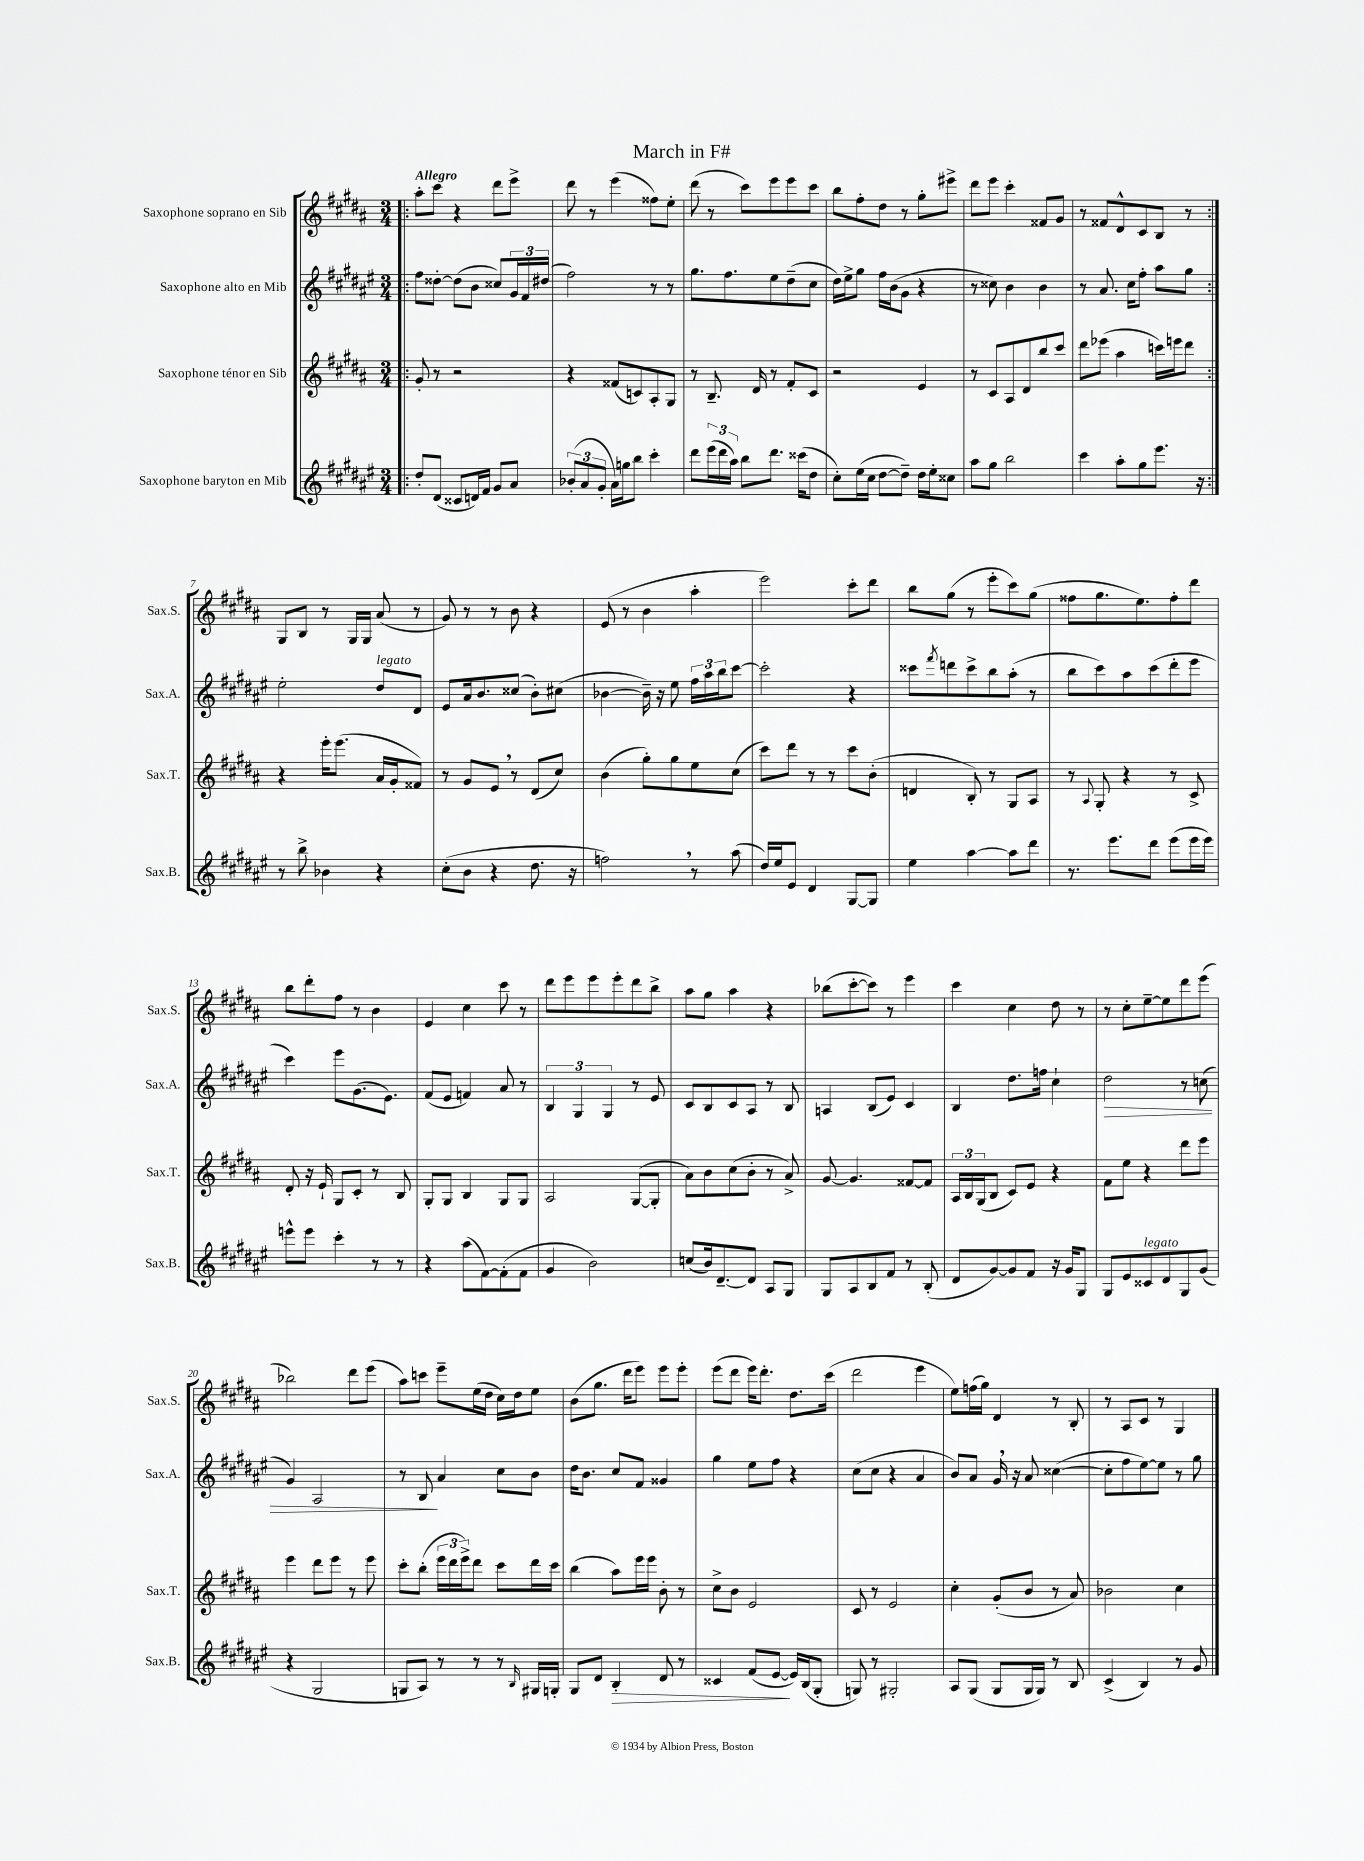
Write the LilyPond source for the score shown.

\header { title = "March in F#" }
<<
\new StaffGroup <<
\new Staff = "s0" \with { instrumentName = "Saxophone soprano en Sib" shortInstrumentName = "Sax.S." } {
    \clef treble \key b \major \numericTimeSignature \time 3/4 \tempo "Allegro"
    \repeat volta 2 { \bar ".|:" ais''8-. cis'''8 r4 dis'''8 e'''8-> |
    dis'''8 r8 e'''4( fisis''8) e''8-. |
    dis'''8( r8 cis'''8) e'''8 e'''8 cis'''8 |
    b''8 fis''8-. dis''8 r8 gis''8-. eis'''8-> |
    dis'''8 e'''8 cis'''4-. fisis'8 gis'8 |
    r8 fisis'8 dis'8-^ cis'8 b8 r8 | }
    gis8 b8 r8 gis16 gis16 ais'8( r8 |
    gis'8) r8 r8 b'8 r4 |
    e'8( r8 b'4 ais''4-. |
    e'''2) cis'''8-. dis'''8 |
    b''8 gis''8( r8 e'''8-. cis'''8) gis''8( |
    fisis''8 gis''8. e''8.) fisis''8-. dis'''8 |
    b''8 dis'''8-. fis''8 r8 b'4 |
    e'4 cis''4 cis'''8 r8 |
    dis'''8 e'''8 e'''8 e'''8-. dis'''8 b''8-> |
    ais''8 gis''8 ais''4 r4 |
    bes''8( cis'''8~-. cis'''8) r8 e'''4 |
    cis'''4 cis''4 dis''8 r8 |
    r8 cis''8-. e''8~-- e''8 dis'''8 e'''8( |
    bes''2) dis'''8 e'''8( |
    ais''8) c'''8 e'''8-- e''16( dis''16 cis''16) dis''16 e''8 |
    b'8( gis''8. dis'''16 e'''8) e'''8 e'''8-. |
    e'''8( dis'''8 e'''16) dis'''8.-. dis''8. cis'''16( |
    dis'''2 e'''4 |
    e''8) f''16( gis''16) dis'4 r8 b8-. |
    r8 ais8 cis'8 r8 gis4 \bar "|." |
}
\new Staff = "s1" \with { instrumentName = "Saxophone alto en Mib" shortInstrumentName = "Sax.A." } {
    \clef treble \key fis \major \numericTimeSignature \time 3/4
    \repeat volta 2 { \bar ".|:" fis''8 disis''8~-. disis''8( b'8 cisis''8) \tuplet 3/2 { gis'16 fis'16 dis''16( } |
    fis''2) r8 r8 |
    gis''8. fis''8. eis''8 dis''8--( cis''8 |
    dis''16) eis''16-> gis''8 fis''16 b'16( gis'8 r4 |
    r8 cisis''8) b'4 b'4 |
    r8 ais'8. cis''16 fis''8-. ais''8 gis''8 | }
    eis''2-. dis''8^\markup { \italic "legato" } dis'8 |
    eis'8 ais'16 b'8. cisis''8( b'8-.) cis''8( |
    bes'4~ bes'16--) r16 eis''8 \tuplet 3/2 { fis''16 ais''16 b''16 } cis'''8~ |
    cis'''2-. r4 |
    cisis'''8 \acciaccatura { fis'''8 } d'''8 cisis'''8-> b''8 ais''8-.( r8 |
    b''8 cis'''8) ais''8 cis'''8( dis'''8-. eis'''8 |
    cis'''4) eis'''8 gis'8.( eis'8.) |
    fis'8( eis'8 f'4) ais'8 r8 |
    \tuplet 3/2 { b4 gis4 gis4 } r8 eis'8 |
    cis'8 b8 cis'8 ais8 r8 b8 |
    a4 b8( eis'8) cis'4 |
    b4 dis''8. f''16 cis''4-! |
    dis''2\> r8 c''8( |
    gis'4) ais2 |
    r8 b8\! ais'4 cis''8 b'8 |
    dis''16 b'8. cis''8 fis'8 gisis'4 |
    gis''4 eis''8 fis''8 r4 |
    cis''8( cis''8 r4 ais'4 |
    b'8) ais'8 gis'16 \breathe r16 ais'8 cisis''4~( |
    cisis''8-. fis''8 eis''8~) eis''8 r8 gis''8 \bar "|." |
}
\new Staff = "s2" \with { instrumentName = "Saxophone ténor en Sib" shortInstrumentName = "Sax.T." } {
    \clef treble \key b \major \numericTimeSignature \time 3/4
    \repeat volta 2 { \bar ".|:" gis'8-. r8 r2 |
    r4 fisis'8( c'8) ais8-. gis8 |
    r8 b8.-- dis'16 r8 fis'8-. cis'8 |
    r2 e'4 |
    r8 cis'8 ais8 dis'8 b''8 cis'''8 |
    dis'''8 ees'''8( ais''4 c'''16) e'''16 dis'''8 | }
    r4 e'''16-. e'''8.( ais'16 gis'16-. fisis'8) |
    r8 gis'8 e'8 \breathe r8 dis'8( cis''8) |
    b'4( gis''8-.) gis''8 e''8 cis''8( |
    cis'''8) dis'''8 r8 r8 cis'''8 b'8-.( |
    d'4 b8-.) r8 gis8 ais8 |
    r8 \appoggiatura { ais8 } gis8-. r4 r8 cis'8-> |
    dis'8-. r16 e'16-! gis8 cis'8-. r8 b8 |
    gis8-. gis8 b4 gis8 gis8 |
    ais2 gis8~( gis8-. |
    ais'8) b'8 cis''8( b'8-. r8 ais'8->) |
    gis'8~ gis'4. fisis'8~ fisis'8 |
    \tuplet 3/2 { ais16 b16 gis16( } b8 cis'8) e'8 r4 |
    fis'8 e''8 r4 dis'''8 e'''8 |
    e'''4 dis'''8 e'''8 r8 e'''8 |
    cis'''8-. b''8-.( \tuplet 3/2 { e'''16 dis'''16 e'''16->) } dis'''8 cis'''8 dis'''16 cis'''16 |
    b''4( ais''8) e'''16 e'''16 b'8-. r8 |
    cis''8-> b'8 e'2 |
    cis'8 r8 e'2 |
    cis''4-. gis'8-.( b'8 r8 ais'8) |
    bes'2 cis''4 \bar "|." |
}
\new Staff = "s3" \with { instrumentName = "Saxophone baryton en Mib" shortInstrumentName = "Sax.B." } {
    \clef treble \key fis \major \numericTimeSignature \time 3/4
    \repeat volta 2 { \bar ".|:" dis''8-. dis'8( cisis'8 d'16) fis'16 gis'8 ais'8 |
    \tuplet 3/2 { bes'8-.( ais'8 gis'8-. } ais'16) g''16 b''8 cis'''4-. |
    dis'''8 \tuplet 3/2 { eis'''16( dis'''16 ais''16) } b''8 dis'''8. cisis'''16( dis''8 |
    cis''8-.) eis''16( cis''16 dis''8~ dis''8--) dis''16 eis''16-. cisis''8 |
    ais''8 gis''8 b''2 |
    cis'''4 ais''8-. gis''8 eis'''8. r16 | }
    r8 b''8-> bes'4 r4 |
    cis''8-.( b'8 r4 dis''8. r16 |
    f''2) \breathe r8 ais''8( |
    dis''16) eis''16 eis'8 dis'4 gis8~ gis8 |
    eis''4 ais''4~ ais''8 dis'''8 |
    r8. eis'''8. dis'''8 eis'''8( eis'''16 eis'''16) |
    e'''8-^ e'''8 cis'''4-. r8 r8 |
    r4 ais''8( fis'8~) fis'8-.( fis'8 |
    gis'4 b'2) |
    c''8( b'16) dis'8.~-- dis'8 ais8 gis8 |
    gis8 ais8 b8 fis'8 r8 b8-.( |
    dis'8 gis'8~) gis'8 fis'8 r16 gis'16 gis8 |
    gis8 eis'8 cisis'8^\markup { \italic "legato" } dis'8 gis8 gis'8( |
    r4 gis2 |
    g8 ais8) r8 r8 r8 \grace { b16 } gis16 g16-. |
    gis8 dis'8 b4-.\> dis'8 r8 |
    cisis'4 fis'8( eis'8~\! eis'16) b16( gis8-. |
    g8) r8 gis2-. |
    ais8 gis8( gis8 gis16 gis16) r8 b8 |
    cis'4->( b4) r8 gis'8 \bar "|." |
}
>>
>>
